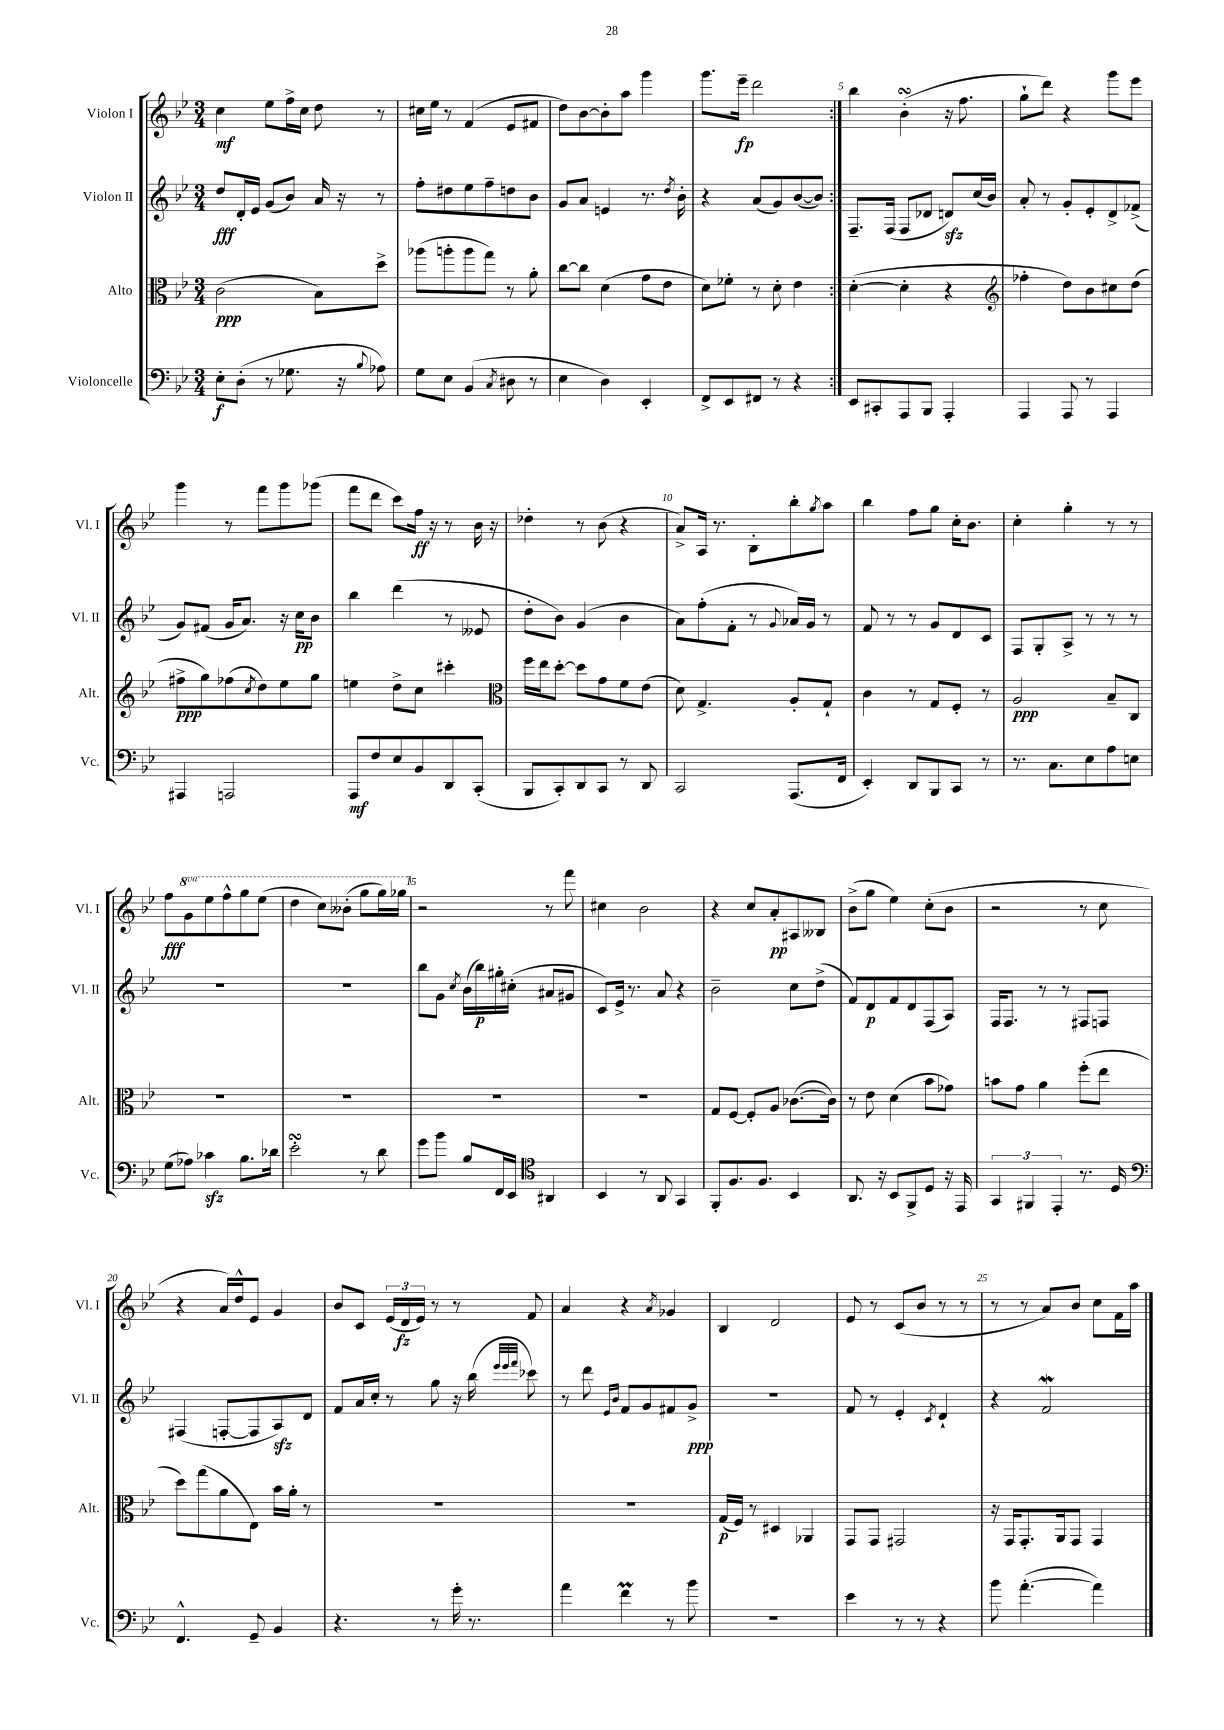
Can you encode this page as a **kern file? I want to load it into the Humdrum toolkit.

**kern	**kern	**kern	**kern
*staff4	*staff3	*staff2	*staff1
*clefF4	*clefC3	*clefG2	*clefG2
*k[b-e-]	*k[b-e-]	*k[b-e-]	*k[b-e-]
*M3/4	*M3/4	*M3/4	*M3/4
8E-'	(2c	8dd	4cc
(8D'	.	16d'	.
.	.	16e-	.
8r	.	(8g	8ee-
8.G-	.	8b-)	16ff^
.	.	.	16cc
.	8B-)	16a	8dd
16r	.	16r	.
8qqB-	.	.	.
8A-)	8dd^	8r	8r
=	=	=	=
8G	(8aa-	8ff'	16cc#
.	.	.	16ee-
8E-	8aa'	8dd#	8r
(4BB-	8aa	8ee-	(4f
.	8gg)	8ff~	.
8qC	.	.	.
8D#	8r	8dd	8e-
8r	8a'	8b-	8f#
=	=	=	=
4E-	[8cc	8g	8dd)
.	8cc]	8a	[8b-
4D)	(4d	4e	8b-']
.	.	.	8aa
4EE-'	8g	8.r	4ggg
.	8e-	.	.
.	.	8qdd	.
.	.	16b-'	.
=	=	=	=
8FF^	8d)	4r	8.ggg
8EE-	8f-'	.	.
.	.	.	16eee-~
8FF#	8r	(8a	2ddd
8r	8d'	8g)	.
4r	4e-	([8b-	.
.	.	8b-])	.
=:|!	=:|!	=:|!	=:|!
8EE-	([4d'	8.F~	4bb-
8CC#'	.	.	.
.	.	(16F	.
8AAA	4d']	8F	(4b-'
8BBB-	.	8d-	.
4AAA'	4r	8d)	16r
.	.	.	8.ff
.	.	(16cc	.
.	.	16b-)	.
=	=	=	=
*	*clefG2	*	*
4AAA	4ff-'	8a'	8gg`
.	.	8r	8ddd)
8AAA	8dd)	8g'	4r
8r	8b-	8e-'	.
4AAA	8cc#	8d^	8ggg
.	(8dd	(8f-^	8eee-
=	=	=	=
4AAA#	8ff#^	8g)	4ggg
.	8gg)	(8f#	.
2AAA	(8ff-	16g	8r
.	.	8.a)	.
.	8qcc	.	.
.	8dd)	.	8fff
.	8ee-	16r	8ggg
.	.	16cc	.
.	8gg	8b-	(8ggg-
=	=	=	=
8AAA	4ee	4bb-	8fff
8F	.	.	8ddd
8E-	8dd^	(4ddd	8ccc)
8BB-	8cc	.	16ff
.	.	.	16r
8DD	4ccc#'	8r	8r
(8CC'	.	8e--	16b-
.	.	.	16r
=	=	=	=
*	*clefC3	*	*
8BBB-	16ff	8dd'	4dd-'
.	16ee-	.	.
8CC')	[8dd'	8b-)	.
8DD	8dd]	(4g	8r
8CC	8g	.	(8b-
8r	8f	4b-	4r
8DD	(8e-	.	.
=	=	=	=
2CC	8d)	8a)	8a^)
.	4.G^	(8ff'	16A
.	.	.	8.r
.	.	8f'	.
.	.	8r	8B-'
.	.	8qqg	.
(8.AAA	8A'	16a-)	8bb-'
.	.	16g	.
.	.	.	8qgg
.	8G`	8r	8aa
16FF	.	.	.
=	=	=	=
4EE-')	4c	8f	4bb-
.	.	8r	.
8DD	8r	8r	8ff
8BBB-	8G	8g	8gg
8CC	8F'	8d	16cc'
.	.	.	8.b-
8r	8r	8c	.
=	=	=	=
8.r	2A	8F	4cc'
.	.	8G'	.
8.C	.	.	.
.	.	8A^	4gg'
8E-	.	8r	.
8A	8B-~	8r	8r
8E	8C	8r	8r
=	=	=	=
(8G	2.r	2.r	8ff
8A-)	.	.	8gg
4c-	.	.	8eee-
.	.	.	8fff^^
8.B-	.	.	8ggg
.	.	.	(8eee-
16d-	.	.	.
=	=	=	=
2e-'	2.r	2.r	4ddd
.	.	.	8ccc)
.	.	.	(8bb--'
8r	.	.	8ggg
8d	.	.	16ggg)
.	.	.	16ggg-
=	=	=	=
8g	2.r	8bb-	2r
8b-	.	8g	.
.	.	8qcc	.
8B-	.	(16b-	.
.	.	16bb-)	.
16FF	.	16gg#'	.
16EE-	.	(16cc#'	.
*clefC4	*	*	*
4AA#	.	8a#	8r
.	.	8g#	8fff
=	=	=	=
4BB-	2.r	8c)	4cc#
.	.	16e-^	.
.	.	8.r	.
8r	.	.	2b-
8AA	.	8a	.
4GG	.	4r	.
=	=	=	=
8FF'	8G	2b-~	4r
8.F	[8F	.	.
.	8F']	.	8cc
8.F	.	.	.
.	8A	.	8a'
4BB-	([8.c-	8cc	8A#
.	.	(8dd^	8B--
.	16c-])	.	.
=	=	=	=
8.AA	8r	8f)	(8b-^
.	8e-	8d	8gg
16r	.	.	.
8BB-	(4d	8f	4ee-)
8FF^	.	8d	.
8D	8b-	(8F	(8cc'
16r	8g-)	8A)	8b-
16EE-	.	.	.
=	=	=	=
6GG	8b	16F	2r
.	.	8.F	.
.	8g	.	.
6FF#	.	.	.
.	4a	8r	.
6EE-'	.	.	.
.	.	8r	.
8.r	(8ff'	8F#	8r
.	8ee-	8F	8cc
16D	.	.	.
=	=	=	=
*clefF4	*	*	*
4.FF^^	8dd)	(4F#	4r
.	(8gg	.	.
.	8a	[8F'	16a)
.	.	.	16dd^^
8GG~	8E-)	8F]	8e-
4BB-	16b-	8A)	4g
.	16a'	.	.
.	8r	8d	.
=	=	=	=
4.r	2.r	8f	8b-
.	.	16a	8c
.	.	16cc'	.
.	.	8r	(24e-
.	.	.	24d
.	.	.	24e-)
8r	.	8gg	8r
16g'	.	16r	8r
8.r	.	(16bb-	.
.	.	32qqeee-	.
.	.	32qqeee-	.
.	.	32qqfff	.
.	.	8ccc-)	8f
=	=	=	=
4a	2.r	8r	4a
.	.	8ddd	.
.	.	16qqe-	.
.	.	16qqb-	.
4f	.	8f	4r
.	.	8g	.
.	.	.	8qa
8r	.	8f#	4g-
8b-	.	8g^	.
=	=	=	=
2.r	(16G	2.r	4B-
.	16F)	.	.
.	8r	.	.
.	4D#	.	2d
.	4AA-	.	.
=	=	=	=
4e-	8GG	8f	8e-
.	8GG	8r	8r
8r	2GG#	4e-'	(8c
8r	.	.	8b-
.	.	8qc	.
4r	.	4d`	8r
.	.	.	8r
=	=	=	=
8b-	16r	4r	8r
.	16GG	.	.
([4.a'	8.GG'	.	8r
.	.	2f	8a)
.	16AA	.	.
.	8GG	.	8b-
4a])	4GG	.	8cc
.	.	.	16f
.	.	.	16aa
==	==	==	==
*-	*-	*-	*-
